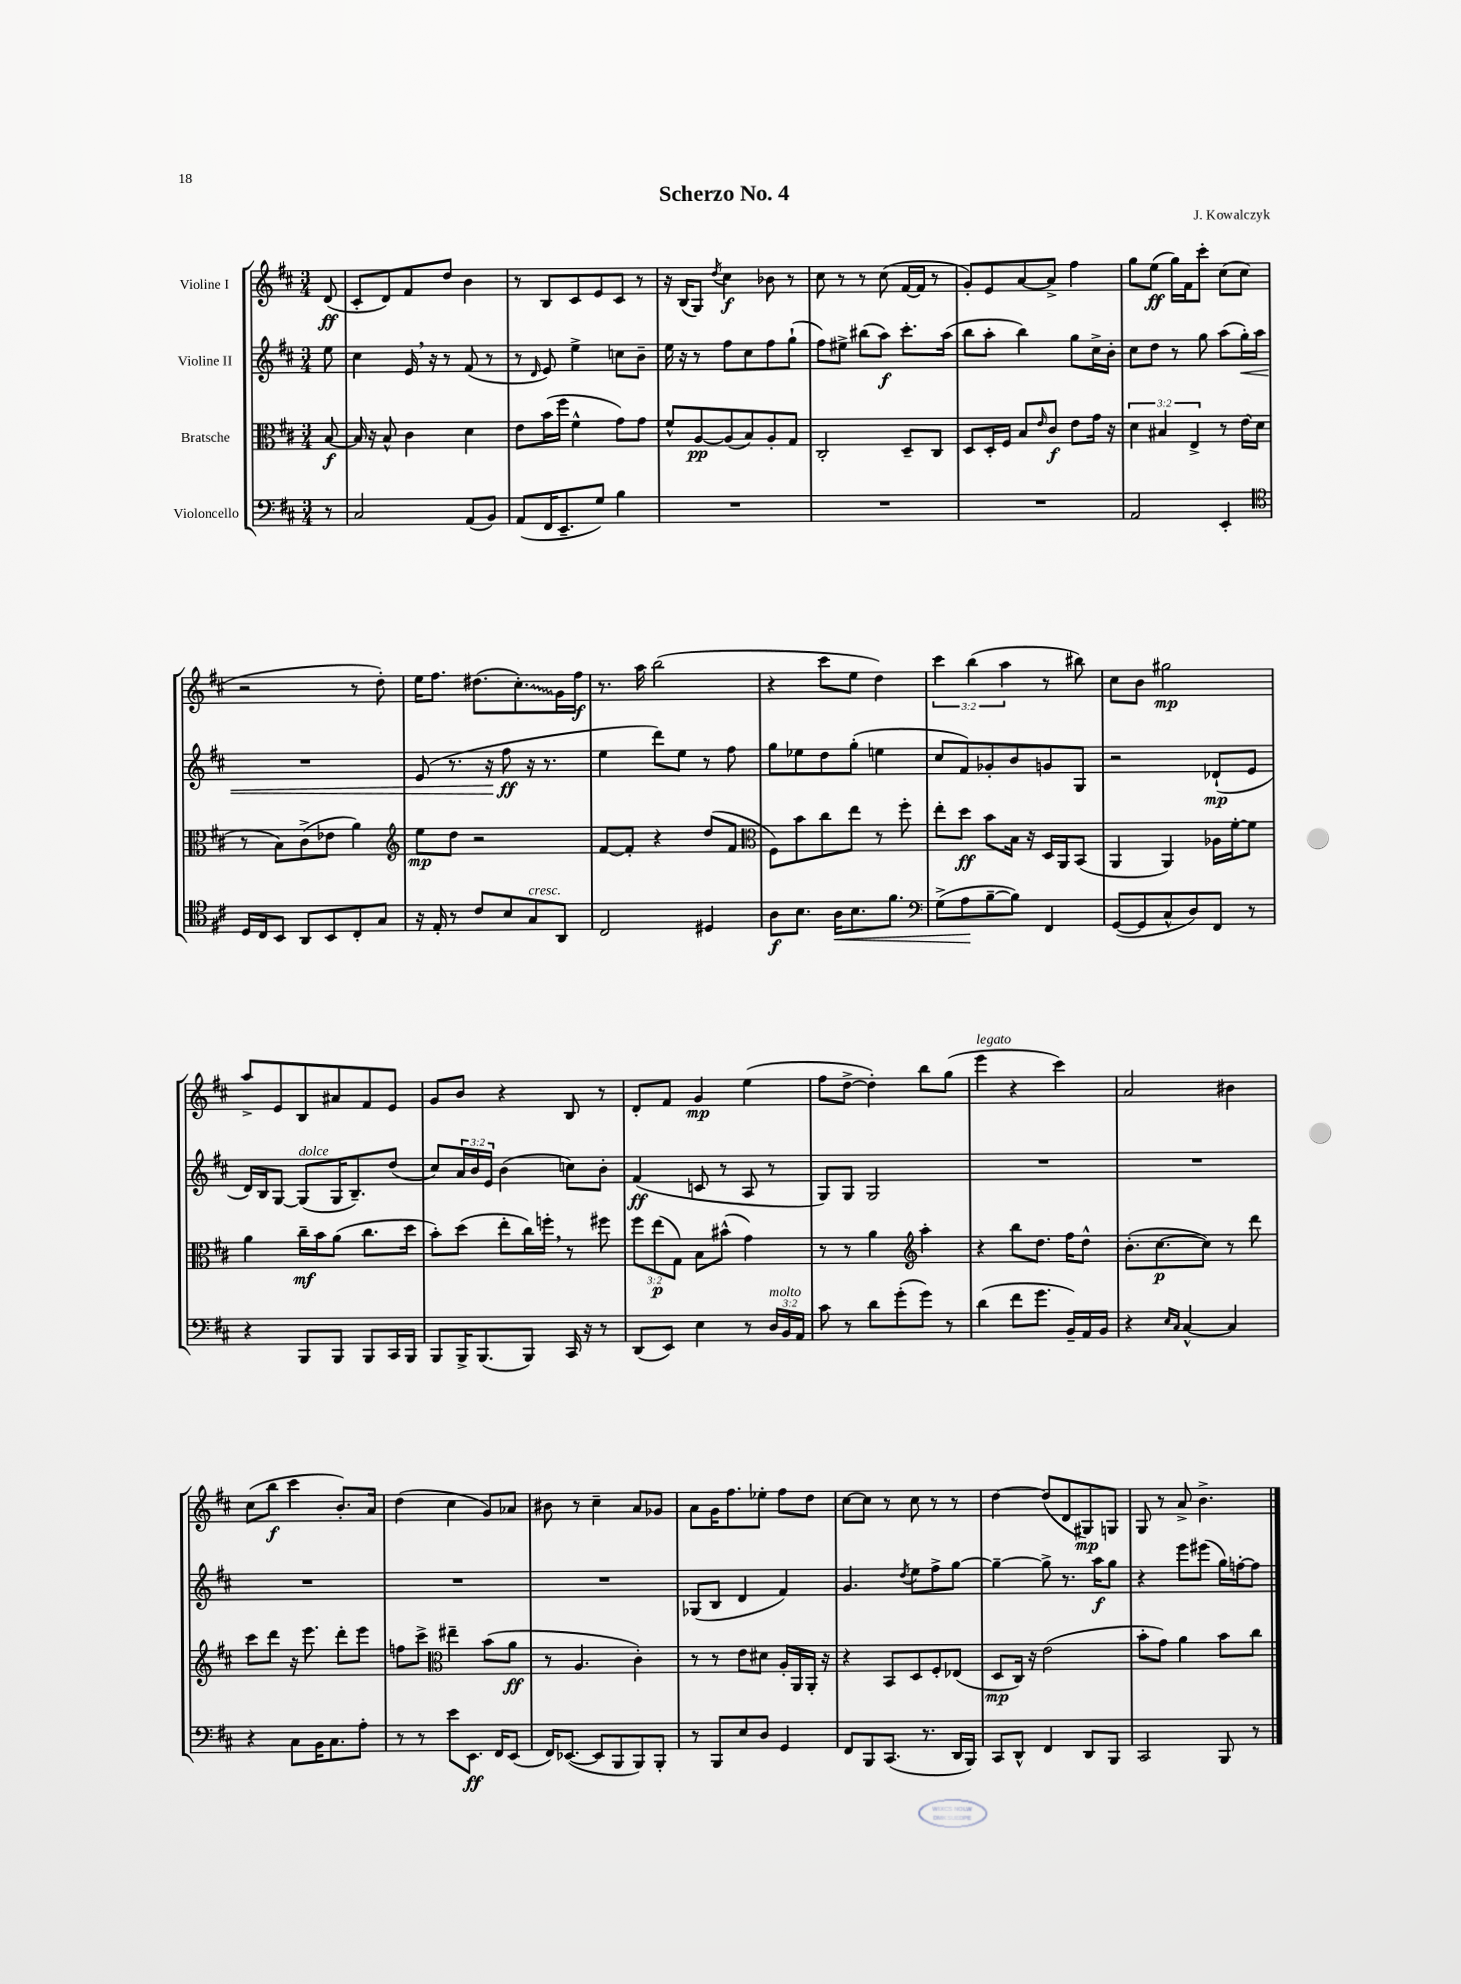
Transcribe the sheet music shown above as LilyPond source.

\header { title = "Scherzo No. 4" composer = "J. Kowalczyk" }
<<
\new StaffGroup <<
\new Staff = "s0" \with { instrumentName = "Violine I" } {
    \clef treble \key d \major \numericTimeSignature \time 3/4 \override Staff.TupletNumber.text = #tuplet-number::calc-fraction-text \partial 8
    d'8\ff( |
    cis'8-. d'8) fis'8 d''8 b'4 |
    r8 b8 cis'8 e'8 cis'8 r8 |
    r16 b16( g8) \acciaccatura { d''8 } cis''4\f bes'8 r8 |
    cis''8 r8 r8 cis''8( fis'16~ fis'16 r8 |
    g'8-.) e'8 a'8~ a'8-> fis''4 |
    g''8 e''8\ff( g''16) fis'16 cis'''8-. cis''8( cis''8 |
    r2 r8 d''8-.) |
    e''16 fis''8. dis''8.( \once \override Glissando.style = #'zigzag cis''8.-.\glissando) g'16 fis''16\f |
    r8. a''16 b''2( |
    r4 cis'''8 e''8 d''4) |
    \tuplet 3/2 { cis'''4 b''4( a''4 } r8 bis''8) |
    cis''8 b'8 gis''2\mp |
    a''8-> e'8 b8 ais'8 fis'8 e'8 |
    g'8 b'8 r4 b8 r8 |
    d'8-. fis'8 g'4\mp e''4( |
    fis''8 d''8~-> d''4-.) b''8 g''8( |
    e'''4^\markup { \italic "legato" } r4 cis'''4) |
    a'2 bis'4 |
    cis''8( b''8\f cis'''4 b'8.-.) a'16 |
    d''4( cis''4 g'8) aes'8 |
    bis'8 r8 cis''4-- a'8 ges'8 |
    a'8 g'16 fis''8. ees''8-. fis''8 d''8 |
    cis''8~ cis''8 r8 cis''8 r8 r8 |
    d''4~ d''8( d'8 gis8\mp) g8 |
    g8 r8 a'8-> b'4.-> \bar "|." |
}
\new Staff = "s1" \with { instrumentName = "Violine II" } {
    \clef treble \key d \major \numericTimeSignature \time 3/4 \override Staff.TupletNumber.text = #tuplet-number::calc-fraction-text \partial 8
    e''8 |
    cis''4 e'16 \breathe r16 r8 fis'8( r8 |
    r8 \grace { d'16 } e'8) e''4-> c''8 b'8-- |
    e''16 r16 r8 fis''8 cis''8 fis''8 g''8-!( |
    fis''8) eis''8-> bis''8( a''8\f) cis'''8.-. a''16( |
    b''8 a''8-. b''4) g''8 cis''16-> b'16-. |
    cis''8 d''8 r8 g''8 a''8( g''16-.\<) a''16 |
    R2. |
    e'8( r8. r16 fis''8\ff\! r16 r8. |
    e''4 d'''8) e''8 r8 fis''8 |
    g''8 ees''8 d''8 g''8-.( e''4 |
    cis''8 fis'8) ges'8-. b'8 g'8 g8 |
    r2 des'8-!\mp( e'8 |
    d'16) b16 g8~ g8^\markup { \italic "dolce" }( g16 b8.--) d''8( |
    cis''8) \tuplet 3/2 { a'16 b'16 e'16 } b'4( c''8) b'8-. |
    fis'4\ff( c'8 r8 a8 r8 |
    g8) g8 g2 |
    R2. |
    R2. |
    R2. |
    R2. |
    R2. |
    ges8( b8 d'4 fis'4) |
    g'4. \acciaccatura { d''8 } e''8 fis''8-> g''8~ |
    g''4~-- g''8-> r8. a''16\f g''8 |
    r4 e'''8 eis'''8( g''16) f''16~-. f''8 \bar "|." |
}
\new Staff = "s2" \with { instrumentName = "Bratsche" } {
    \clef alto \key d \major \numericTimeSignature \time 3/4 \override Staff.TupletNumber.text = #tuplet-number::calc-fraction-text \partial 8
    b8~\f |
    b16 r16 b8-^ cis'4 d'4 |
    e'8 b'16( fis''16 fis'4-^ g'8) g'8 |
    fis'8-^ a8~\pp a8( b8) a8-. g8 |
    cis2-. d8-- cis8 |
    d8 d16-. fis16 b8 \grace { e'16 } cis'8\f e'8 g'16 r16 |
    \tuplet 3/2 { d'4 bis4 e4-> } r8 e'16( d'16 |
    r8 b8) cis'8->( ees'8 a'4) |
    \clef treble e''8\mp d''8 r2 |
    fis'8~ fis'8-. r4 d''8( fis'8 |
    \clef alto fis8) b'8 cis''8 e''8 r8 fis''8-. |
    e''8-. d''8\ff b'8 b16 r16 d16 a,16 b,8( |
    a,4 a,4) aes16 fis'16~-. fis'8 |
    a'4 cis''16--\mf b'16 a'8( cis''8. d''16 |
    b'8-.) d''8( e''8-. cis''16) f''16-. \breathe r8 fis''8 |
    \tuplet 3/2 { fis''8 e''8\p( g8) } b8 bis'8-^( g'4) |
    r8 r8 a'4 \clef treble a''4-. |
    r4 b''8 d''8. fis''16 d''8-^ |
    b'8.-.( cis''8.~\p cis''8) r8 d'''8 |
    cis'''8 d'''8 r16 e'''8. d'''8-. e'''8 |
    f''8 cis'''8-> \clef alto eis''4-- b'8( a'8\ff |
    r8 a4. cis'4-.) |
    r8 r8 e'8 dis'8 a16-. a,16 a,16-. r16 |
    r4 b,8 d8 fis8-. ees8( |
    d8\mp cis16) r16 e'2( |
    b'8-. g'8) a'4 b'8 cis''8 \bar "|." |
}
\new Staff = "s3" \with { instrumentName = "Violoncello" } {
    \clef bass \key d \major \numericTimeSignature \time 3/4 \override Staff.TupletNumber.text = #tuplet-number::calc-fraction-text \partial 8
    r8 |
    cis2 a,8( b,8) |
    a,8( fis,16 e,8.-- g8) b4 |
    R2. |
    R2. |
    R2. |
    a,2 e,4-. |
    \clef tenor d16 cis16 b,8 a,8 b,8 cis8-. g8 |
    r16 e16-. r8 cis'8 b8 g8^\markup { \italic "cresc." } a,8 |
    cis2 dis4 |
    a8\f b8. a16\< b8. fis'8. |
    \clef bass g8->( a8\! b8~-- b8) fis,4 |
    g,8~( g,8 cis8-^ d8) fis,8 r8 |
    r4 b,,8 b,,8 b,,8 cis,16 b,,16 |
    b,,8 b,,16-> b,,8.( b,,8) cis,16 r16 r8 |
    d,8( e,8) e4 r8 \tuplet 3/2 { d16^\markup { \italic "molto" } b,16 a,16 } |
    cis'8 r8 d'8 g'8-.( g'8) r8 |
    d'4( fis'8 g'8. b,16--) a,16 b,16 |
    r4 \grace { e16 cis16 } cis4~-^ cis4 |
    r4 cis8 b,16 cis8. a8-. |
    r8 r8 e'8 e,8.\ff fis,16 e,8( |
    fis,16) ees,8.~( ees,8 b,,8 b,,8) b,,8-. |
    r8 b,,8 e8 d8 g,4 |
    fis,8 b,,8 cis,8.( r8. d,16 b,,16) |
    cis,8 d,8-^ fis,4 d,8 b,,8 |
    cis,2 b,,8 r8 \bar "|." |
}
>>
>>
\layout { \context { \Score \remove "Bar_number_engraver" } }
